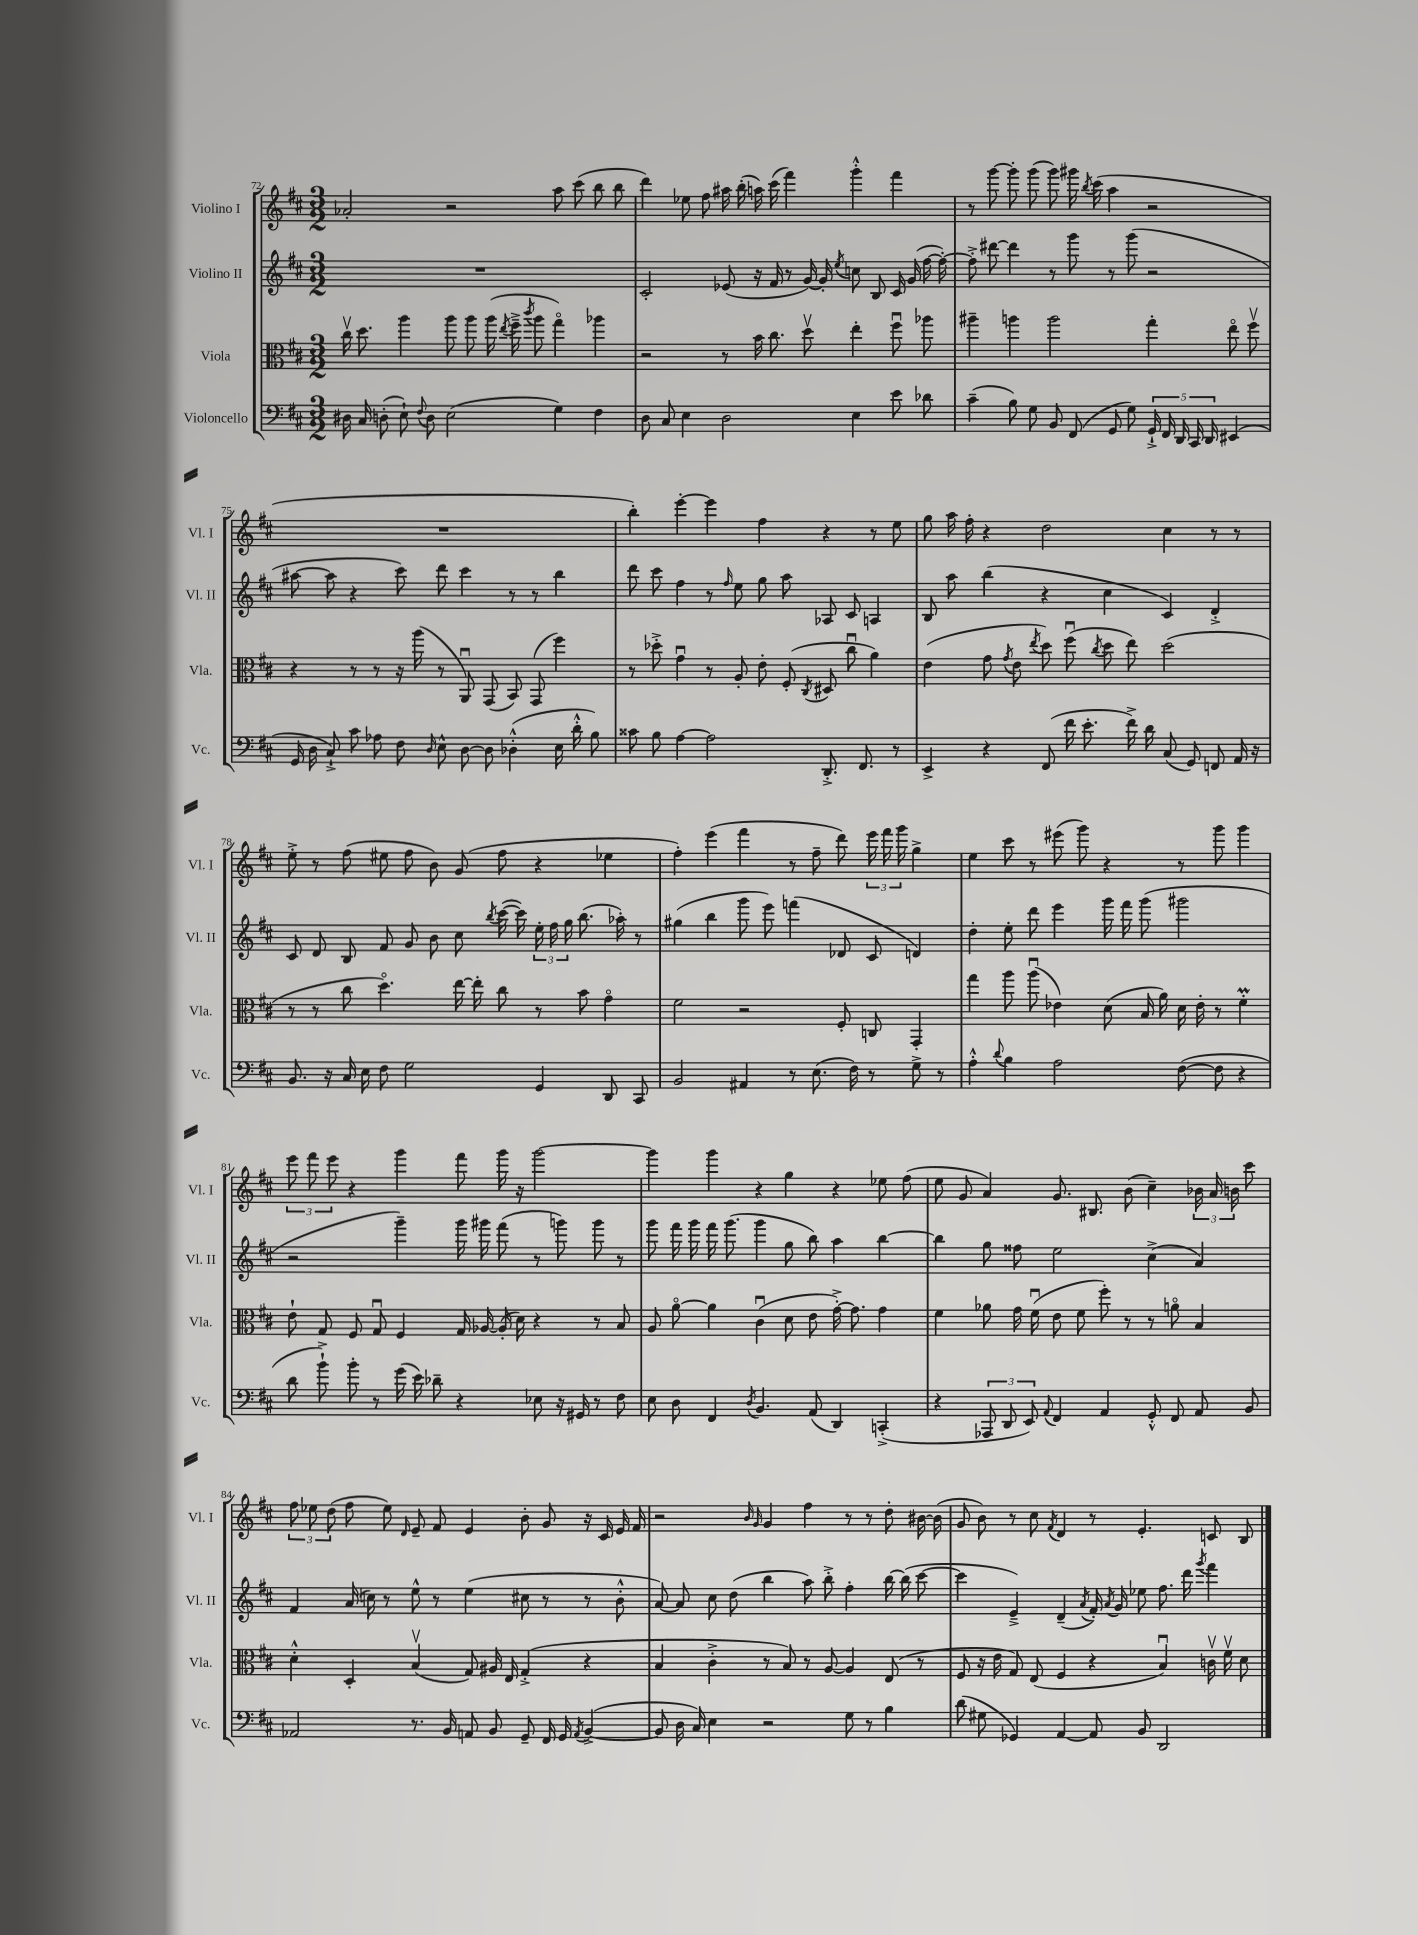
<<
\new StaffGroup <<
\new Staff = "s0" \with { instrumentName = "Violino I" shortInstrumentName = "Vl. I" } {
    \clef treble \key d \major \numericTimeSignature \time 3/2
    \autoBeamOff aes'2-. r2 a''8 cis'''8( b''8 b''8 |
    d'''4) ees''8 fis''8 ais''16 b''16-.( a''16) cis'''16( fis'''4) g'''4-.-^ fis'''4 |
    r8 g'''8~ g'''8-. g'''8( g'''8) gis'''16 \acciaccatura { b''8 } cis'''16( a''4 r2 |
    R1. |
    b''4-.) e'''4~-. e'''4 fis''4 r4 r8 e''8 |
    g''8 a''16 fis''16-. r4 d''2 cis''4 r8 r8 |
    e''8-.-> r8 fis''8( eis''8 fis''8 b'8) g'8( fis''8 r4 ees''4 |
    fis''4-.) e'''4( fis'''4 r8 fis''8-- d'''8) \tuplet 3/2 { e'''16 fis'''16 g'''16 } g''4-> |
    e''4 cis'''8 r8 eis'''8( g'''8) r4 r8 g'''8 g'''4 |
    \tuplet 3/2 { e'''8 fis'''8 e'''8 } r4 g'''4 fis'''8 g'''16 r16 g'''2~ |
    g'''4 g'''4 r4 g''4 r4 ees''8 fis''8( |
    e''8 g'8 a'4) g'8. bis8. b'8( cis''4--) \tuplet 3/2 { bes'16 a'16 b'16 } cis'''8 |
    \tuplet 3/2 { fis''8 ees''8 d''8( } fis''8 ees''8) \grace { d'16 } e'8-- fis'8 e'4 b'8-. g'8 r16 cis'16 e'16 fis'16 |
    r2 \grace { b'16 g'16 } g'4 fis''4 r8 r8 d''8-. bis'16~ bis'16( |
    g'8 b'8) r8 cis''8 \acciaccatura { fis'8 } d'4 r8 e'4.-. c'8 b8 \bar "|." |
}
\new Staff = "s1" \with { instrumentName = "Violino II" shortInstrumentName = "Vl. II" } {
    \clef treble \key d \major \numericTimeSignature \time 3/2
    \autoBeamOff R1. |
    cis'2-. ees'8( r16 fis'16 r8 g'16~) g'16-. \acciaccatura { e''8 } c''8 b8 cis'16 g'16( fis''16~ fis''16~-.) |
    fis''8-.-> dis'''8~ dis'''4 r8 g'''8 r8 g'''8( r2 |
    ais''8~ ais''8 r4 cis'''8) d'''8 cis'''4 r8 r8 b''4 |
    d'''8 cis'''8 fis''4 r8 \grace { fis''16 } e''8 g''8 a''8 aes8 cis'8 a4 |
    b8 a''8 b''4( r4 cis''4 cis'4) d'4-.-> |
    cis'8 d'8 b8 fis'8 g'8 b'8 cis''8 \acciaccatura { b''8 } cis'''16~( cis'''16) \tuplet 3/2 { e''16-. fis''16 g''16 } b''8.( aes''16-.) r8 |
    gis''4( b''4 g'''8 e'''8) f'''4( des'8 cis'8 d'4) |
    d''4-. e''8-. d'''8 e'''4 g'''16 fis'''16 g'''8( gis'''2 |
    r2 g'''4--) g'''16 gis'''16 fis'''8( r8 g'''8) g'''8 r8 |
    g'''8 fis'''16 g'''16 fis'''16 g'''8.( g'''4 g''8 b''8) a''4 b''4~ |
    b''4 g''8 fisis''8 e''2 cis''4->( a'4) |
    fis'4 a'16( c''16) r8 e''8-^ r8 e''4( cis''8 r8 r8 b'8-.-^ |
    a'8~) a'8 cis''8 d''8( b''4 a''8) b''8-.-> fis''4-. b''16~ b''16( cis'''8~ |
    cis'''4 e'4--->) d'4--( \acciaccatura { a'8 } fis'16-.) \acciaccatura { a'8 } g'16 ees''8 fis''8. d'''16 \acciaccatura { g'''8 } fis'''4 \bar "|." |
}
\new Staff = "s2" \with { instrumentName = "Viola" shortInstrumentName = "Vla." } {
    \clef alto \key d \major \numericTimeSignature \time 3/2
    \autoBeamOff cis''16\upbow d''8. a''4 a''8 a''8 a''16( \acciaccatura { e''8 } fis''16---> \acciaccatura { cis'''8 } a''8 g''4\flageolet) aes''4 |
    r2 r8 b'16 cis''8. d''8\upbow e''4-. fis''8\downbow aes''8 |
    ais''4-- a''4 a''2 g''4-. e''8\flageolet fis''8\upbow |
    r4 r8 r8 r16 a''16( r8 a,8\downbow) g,8( b,8) g,8( fis''4) |
    r8 des''8-.-> g'4\downbow r8 a8-. e'8-. fis8-.( \acciaccatura { cis8 } dis8 cis''8\downbow a'4) |
    e'4( g'8 \acciaccatura { g'8 } e'8 \acciaccatura { e''8 } d''8) fis''8\downbow( \acciaccatura { cis''8 } d''8 e''8) d''2( |
    r8 r8 cis''8 d''4.\flageolet) e''16~ e''16-. cis''8 r8 b'8 g'4\flageolet |
    fis'2 r2 fis8-. c8 g,4-. |
    g''4 a''8 a''8\downbow( ees'4) d'8( b16 a'16) d'16 ees'16-. r8 fis'4-.\prall |
    e'8-! g8 fis8 g8\downbow fis4 g16 aes16~ aes16-.( d'16) r4 r8 b8 |
    a8 a'8~\flageolet a'4 cis'4\downbow( d'8 e'8 g'16~-.->) g'8. g'4 |
    fis'4 aes'8 g'16 fis'16\downbow( e'8 fis'8 fis''8-.) r8 r8 a'8\flageolet b4 |
    d'4-.-^ d4-. b4\upbow( g8) ais16 e16 g4-.->( r4 |
    b4 cis'4-.-> r8 b8) r8 a8~ a4 e8( r8 |
    fis8 r16 e'16 g8) e8( fis4 r4 b4\downbow) c'16\upbow fis'16\upbow d'8 \bar "|." |
}
\new Staff = "s3" \with { instrumentName = "Violoncello" shortInstrumentName = "Vc." } {
    \clef bass \key d \major \numericTimeSignature \time 3/2
    \autoBeamOff dis16 cis16 d8-.( e8-!) \appoggiatura { fis8 } d8 e2( g4) fis4 |
    d8 cis8 e4 d2 e4 e'8 des'8 |
    cis'4--( b8) g8 b,8 fis,8( g,8 g8) \tuplet 5/4 { g,16-!-> fis,16 d,16 cis,16 d,16 } eis,4( |
    g,16 d16 cis8-!->) cis'8 aes8 fis8 \grace { d16 } e8-^ d8~ d8 des4-.-^( e16 d'16-.-^ b8) |
    cisis'8 b8 a4~ a2 d,8.-.-> fis,8. r8 |
    e,4-> r4 fis,8( fis'16 e'8.-. fis'16->) d'16 cis8( g,8) f,8 a,16 r16 |
    b,8. r16 cis16 e16 fis8 g2 g,4 d,8 cis,8 |
    b,2 ais,4 r8 e8.( fis16) r8 g8-> r8 |
    a4-.-^ \appoggiatura { d'8 } b4 a2 fis8~( fis8 r4 |
    d'8 b'8-!->) b'8-. r8 g'16( e'16) des'8-- r4 ees8 r16 gis,16 r8 fis8 |
    e8 d8 fis,4 \acciaccatura { d8 } b,4. a,8( d,4) c,4-.->( |
    r4 \tuplet 3/2 { aes,,8 d,8 e,8) } \appoggiatura { a,8 } fis,4 a,4 g,8-.-^ fis,8 a,8 b,8 |
    aes,2 r8. b,16 a,8 b,8 g,8-- fis,16 g,16 \acciaccatura { a,8 } b,4~->( |
    b,8 d16 cis16) e4 r2 g8 r8 b4 |
    d'8( gis8 ges,4) a,4~ a,8 b,8 d,2 \bar "|." |
}
>>
>>
\layout { \context { \Score currentBarNumber = #72 } }
